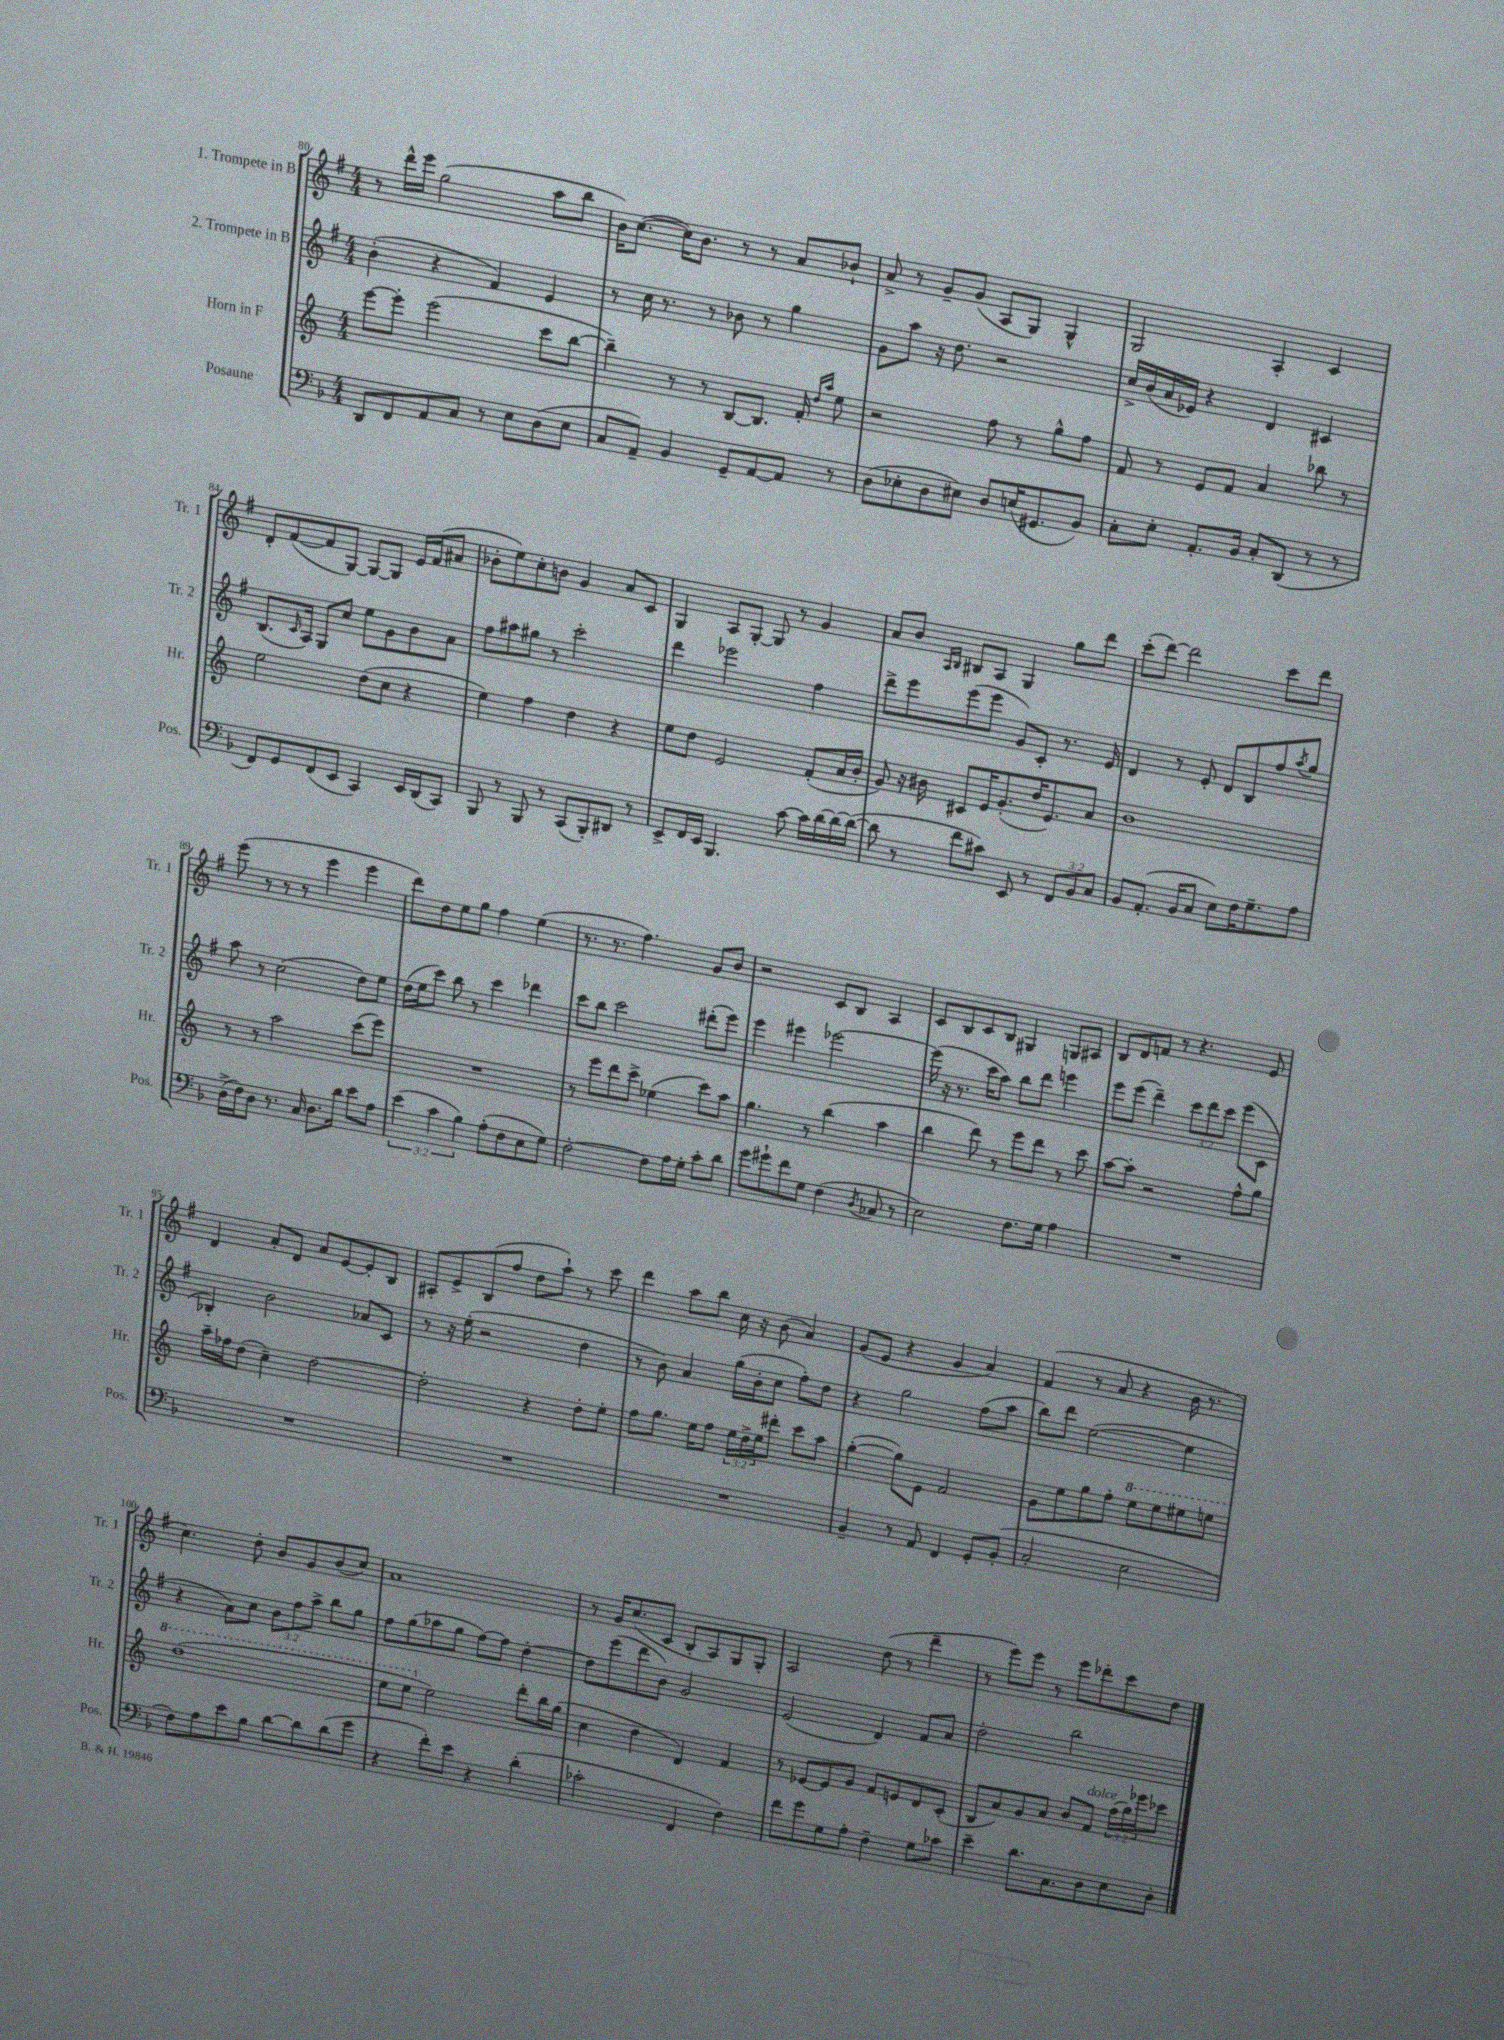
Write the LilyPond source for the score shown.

<<
\new StaffGroup <<
\new Staff = "s0" \with { instrumentName = "1. Trompete in B" shortInstrumentName = "Tr. 1" } {
    \clef treble \key g \major \numericTimeSignature \time 4/4
    r8 d'''16-^ e'''16 g''2( a''8 b''8 |
    b'16) c''8.~( c''16) b'8. r8 r8 a'8 bes'8-! |
    a'8-> r8 g'8-- g'8( a8 g8) g4-^ |
    g2 a4-. c'4 |
    d'8-. fis'8~( fis'8 g8~) g8~ g8 e'16 fis'16( ais'8 |
    bes'8-. e''8) c''8-. b'8 g'4 a'8 c'8 |
    g4 a8 g8~-. g8 r8 g'4 |
    a'8 b'8 \grace { a16 b16 } bis8 a8 g4 g''8 d'''8 |
    c'''8-.( d'''8~) d'''2 c'''8 d'''8 |
    e'''8( r8 r8 r8 e'''4 e'''4 |
    d'''8) d''8 e''8 g''8 fis''4 e''4( |
    r8. r8. fis''4.) g'8 b'8 |
    r2 c'8 b8 a4 |
    c'8 b8 c'8 b8 gis4 g8 ais8 |
    b8 d'8 f'8 r8 r4. e'8 |
    d'4 a'8-. d'8 a'8 e'8~ e'8-. b8 |
    ais8-. e'8-> b8( fis''8 d''8 a''8-!) r8 c'''8 |
    d'''4 a''8 b''8 c''16 r16 b'8( a'4) |
    g'8( e'8 r4 g'4 a'4) |
    fis'4( r8 a'8 r4 b'16 r8. |
    c''4.) d''8-. b'8 g'8 b'8( c''8) |
    a'1 |
    r8 g'16 c''8.( c'8 b8-. a8) g8 g8-. |
    a2 d''8( r8 d'''4-- |
    r8 e'''8) e'''8 r8 e'''8 des'''8-. c'''8 d''8 \bar "|." |
}
\new Staff = "s1" \with { instrumentName = "2. Trompete in B" shortInstrumentName = "Tr. 2" } {
    \clef treble \key g \major \numericTimeSignature \time 4/4 \override Staff.TupletNumber.text = #tuplet-number::calc-fraction-text
    b'4-.( r4 fis'4) e'4 |
    r8 c''16 r8. r8 bes'8 r8 g''4 |
    g'8 a''8 r16 d''8. r2 |
    c''16-> b'16( a'16 ees'16) r4 d'4 cis'4 |
    b8.( \grace { c'16 } a16) g8 c''8 e''8 g'8 b'8 a'8 |
    fis''8 ais''8 gis''8 r8 c'''2-. |
    d'''4 ees'''2 fis''4 |
    d'''8-> e'''8 e'''8( e'''8 g'8) c'8-. r8. e'16 |
    d'4 r8 e'8-. d'8 b8 fis''8 \acciaccatura { a''8 } g''8 |
    a''8 r8 c''2( d''8) e''8 |
    d''16( e''16 c'''8) b''8 r8 c'''4 des'''4 |
    c'''8 b''8 c'''2 dis'''8-.( e'''8) |
    e'''4 eis'''4 ees'''2~ |
    ees'''16( r16 r8. c'''16 a''8) b''8 d'''8 e'''4 |
    e'''8 e'''8( d'''4--) \tuplet 3/2 { c'''8 d'''8 c'''8 } e'''8( c'8 |
    bes4-.) b'2 aes'8 c'8 |
    r8 r16 e''16-.( r2 d''4 |
    r8 b'8) a'4 g''16( b'16-. c''8 fis''8-.) d''8 |
    r4 g''2 fis''8( a''8 |
    b''8) d'''8 e''2~( e''4 |
    r4 a'8) c''8 \tuplet 3/2 { b'8 fis''8 a''8-> } b''8 g''8 |
    fis''8 g''8( aes''8 g''8 fis''8~) fis''8 d''4~-. |
    d''8 e'''8( d'''8 b'8) g'2 |
    e'2( d'4) fis'8 a'8 |
    d''2-. b''2 \bar "|." |
}
\new Staff = "s2" \with { instrumentName = "Horn in F" shortInstrumentName = "Hr." } {
    \clef treble \key c \major \numericTimeSignature \time 4/4 \override Staff.TupletNumber.text = #tuplet-number::calc-fraction-text
    e'''8~ e'''8-. e'''2( c'''8 b''8~ |
    b''4--) r8 r8 b8~ b8. f'16-. \grace { d''16 a''16 } e''8 |
    r2 f''8 r8 g''8-^ f''8 |
    f'8 r8 e'8 f'8 a'4 bes''8 r8 |
    e''2 d''8( c''8 r4 |
    e''4) f''4 d''4 r4 |
    e''8 d''8 e'2 f'8-.( a'16 b'16-. |
    g'8) r16 bis'16 cis'8 e'16 g'8.-.( d''16 e'8.) a'8 |
    b'1 |
    r8 r8 a''2 c'''8( e'''8) |
    R1 |
    r8 e'''8 d'''8 c'''8-> ees''4( c'''8) a''8 |
    g''4. r8 b''4( a''4 |
    b''4 d'''8) r8 e'''8 d'''8 r8 c'''8 |
    a''8~ a''8-. r2 f''8-^ g''8 |
    a''16-- fes''16 d''8( c''4--) d''2~ |
    d''2-. r4 d''8-. e''8-. |
    f''8 g''8. e''16 f''8 \tuplet 3/2 { e''16 d''16-> e''16 } dis'''8-. c'''8 a''8 |
    g''4~-.( g''8) e'8 f'2 |
    g'8 e''8 g''8 f''8-. \ottava #1 e'''8 e'''8 eis'''8 e'''8 |
    d'''1( |
    e'''8 e'''8 \ottava #0 e''2) d'''8-. b''16 g''16( |
    c''4 d''4 d'4) f'4 |
    r8 ees'8~ ees'8 g'8 f'8 e'8 d'8 c'8-.( |
    b8 a'8) g'8 a'8 b'8 f'8^\markup { \italic "dolce" } \tuplet 3/2 { f''16( g''16) ees'''16 } ces'''8 \bar "|." |
}
\new Staff = "s3" \with { instrumentName = "Posaune" shortInstrumentName = "Pos." } {
    \clef bass \key f \major \numericTimeSignature \time 4/4 \override Staff.TupletNumber.text = #tuplet-number::calc-fraction-text
    d,8 f,8 a,8 c8 r8 e8 d8( e8 |
    c8 a,8--) bes,4 g,8-- a,8~ a,8 r8 |
    d8( ees8-. d8 eis8) d8 e16( gis,8. bes,8) |
    c8-. e8-. a,8.-. bes,16 c8-. d,8( r8 r8 |
    f,8) g,8 f,8( e,8 c,4) e,16 d,16( c,8) |
    bes,,8 r8 bes,,8 r8 c,8( bes,,8-.) dis,8 r8 |
    e,8-> f,16 e,16 bes,,4. c'8~ c'16 d'16~ d'16~ d'16~( |
    d'8 r8 f'8 cis'8) e,8 r8 \tuplet 3/2 { f,8 bes,8 c8 } |
    bes,8 a,8.-.( bes,16 c8 e8) f16 g8.-- a8 |
    d16->( f16) d8 r8. c16 d8. d'16 e'8 a8 |
    \tuplet 3/2 { e'4( c'4 bes4) } a8-.( f8 e8 g8) |
    f2~-. f8 a16 g16-. c'8-. d'8 |
    g'8 gis'8-! f'8 g8 f4( \acciaccatura { d8 } ces8 r8 |
    e2) f8. g16 a4 |
    R1 |
    R1 |
    R1 |
    R1 |
    bes,4-- r8 a,8 f,4 g,8-. bes,8-.( |
    c2-. e2 |
    f8) a8 e'8 bes8 d'8~ d'8 d'8( g'8 |
    r4 f'8-.) e'8 r4 d'4-.( |
    ces'2-. f,4 f4) |
    f'8 g'8 g8 a8-. f4-- g8 ces'8 |
    e'4-- d'8. c8. d8 e8 d8-. \bar "|." |
}
>>
>>
\layout { \context { \Score currentBarNumber = #80 } }
